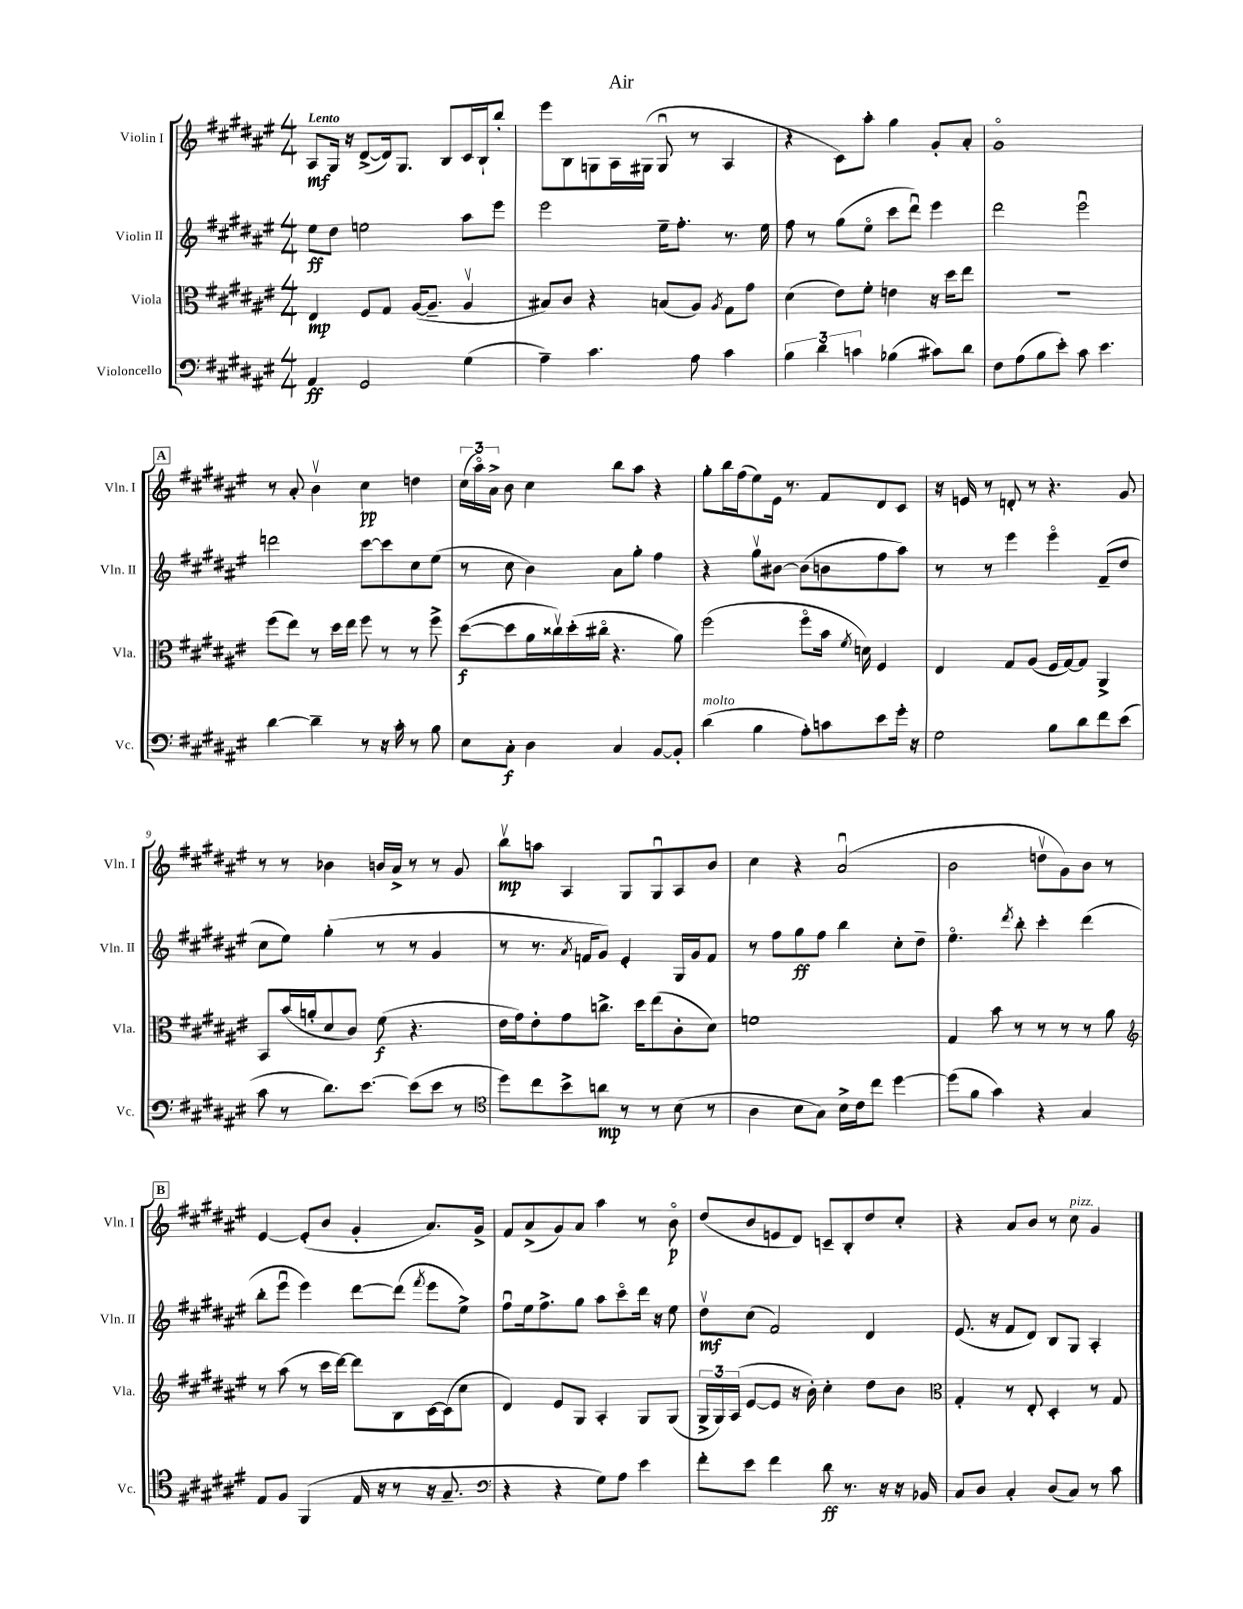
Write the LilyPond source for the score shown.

\header { title = "Air" }
<<
\new StaffGroup <<
\new Staff = "s0" \with { instrumentName = "Violin I" shortInstrumentName = "Vln. I" } {
    \clef treble \key fis \major \numericTimeSignature \time 4/4 \tempo "Lento"
    \autoBeamOff ais8[\mf gis16] r16 dis'8[~->( dis'16) gis8.] b8[ cis'16 b16-! b''8]-. |
    eis'''8[ b8 g8 ais16 gis16]( gis8\downbow r8 ais4 |
    r4 cis'8[) ais''8]-. gis''4 gis'8[-. ais'8]-. |
    gis'1\flageolet |
    \mark \markup { \box "A" } r8 ais'8-. b'4\upbow cis''4\pp d''4 |
    \tuplet 3/2 { cis''16[( ais''16\flageolet) ais'16]-> } b'8 cis''4 b''8[ ais''8] r4 |
    gis''8[-. b''16 fis''16( eis''8) eis'16] r8. fis'8[ dis'8 cis'8] |
    r16 e'16 r8 d'8-. r8 r4. gis'8 |
    r8 r8 bes'4 b'16[ ais'16]-> r8 r8 gis'8 |
    b''8[\upbow\mp a''8] ais4 gis8[ gis8\downbow ais8 b'8] |
    cis''4 r4 ais'2\downbow( |
    b'2 d''8[\upbow gis'8) b'8] r8 |
    \mark \markup { \box "B" } eis'4~ eis'8[-.( b'8] gis'4-. ais'8.[) gis'16]-> |
    fis'8[ ais'8->( gis'8) ais'8] ais''4 r8 b'8\flageolet\p |
    dis''8[( b'8 e'8 dis'8]) c'8[-- b8-. dis''8 cis''8]-. |
    r4 ais'8[ b'8] r8 cis''8^\markup { \italic "pizz." } gis'4 \bar "|." |
}
\new Staff = "s1" \with { instrumentName = "Violin II" shortInstrumentName = "Vln. II" } {
    \clef treble \key fis \major \numericTimeSignature \time 4/4
    \autoBeamOff eis''8[\ff dis''8] e''2 ais''8[ eis'''8] |
    eis'''2 eis''16[-- fis''8.]-. r8. eis''16 |
    fis''8 r8 gis''8[( eis''8]\flageolet cis'''8[ dis'''8]\downbow) eis'''4 |
    dis'''2 eis'''2\downbow |
    \mark \markup { \box "A" } d'''2 cis'''8[~ cis'''8 cis''8 eis''8]( |
    r8 cis''8 b'4) ais'8[ gis''8]-. fis''4 |
    r4 gis''8[\upbow bis'8]~ bis'8[( b'8 fis''8 ais''8]) |
    r8 r8 eis'''4 eis'''4\flageolet fis'8[--( dis''8] |
    cis''8[ eis''8]) gis''4-.( r8 r8 gis'4 |
    r8 r8. \acciaccatura { ais'8 } f'16[ gis'8]) eis'4-. gis16[ gis'16 f'8] |
    r8 fis''8[ gis''8\ff fis''8] b''4 cis''8[-. dis''8]-- |
    eis''4.\flageolet \acciaccatura { dis'''8 } b''8-. cis'''4-. dis'''4( |
    \mark \markup { \box "B" } b''8[-. eis'''8]\downbow eis'''4) dis'''8[~ dis'''8]( \acciaccatura { fis'''8 } eis'''8[ eis''8]->) |
    fis''8[\downbow eis''16 fis''8.-> gis''8] ais''8[ cis'''8\flageolet dis'''16] r16 eis''8 |
    dis''8[\upbow\mf cis''8]( fis'2) dis'4 |
    eis'8.( r16 fis'8[ dis'8]) b8[ gis8] ais4-. \bar "|." |
}
\new Staff = "s2" \with { instrumentName = "Viola" shortInstrumentName = "Vla." } {
    \clef alto \key fis \major \numericTimeSignature \time 4/4
    \autoBeamOff eis4\mp fis8[ gis8] ais16[~( ais8.]-- ais4\upbow |
    bis8[) cis'8] r4 b8[( ais8]) \acciaccatura { ais8 } gis8[ gis'8] |
    dis'4( eis'8[) fis'8]-. e'4 r16 dis''16[ eis''8] |
    r1 |
    \mark \markup { \box "A" } fis''8[( eis''8]) r8 dis''16[ eis''16] fis''8 r8 r8 fis''8-> |
    dis''8[~\f( dis''8 ais'16 cisis''16\upbow) dis''16-.( cis''16]\flageolet r4. ais'8) |
    fis''2( fis''8[\flageolet b'16] \acciaccatura { fis'8 } d'16) fis4 |
    eis4 gis8[ ais8]( fis16[ gis16~) gis8] ais,4-> |
    b,8[ b'16( a'16-. dis'8 cis'8]) fis'8\f( r4. |
    eis'16[ gis'16) eis'8-. gis'8 c''8.]-> dis''16[ eis''8( cis'8-. dis'8]) |
    f'1 |
    gis4 b'8 r8 r8 r8 r8 ais'8 |
    \mark \markup { \box "B" } \clef treble r8 ais''8( r8 cis'''16[ dis'''16]~) dis'''8[ b8 cis'16~ cis'16( cis''8] |
    dis'4) eis'8[ gis8] ais4-. gis8[ gis8]( |
    \tuplet 3/2 { gis16[-> gis16) ais16]( } eis'8[~ eis'8] r16 b'16-.) cis''4-. dis''8[ b'8] |
    \clef alto gis4-. r8 eis8-. dis4-. r8 gis8 \bar "|." |
}
\new Staff = "s3" \with { instrumentName = "Violoncello" shortInstrumentName = "Vc." } {
    \clef bass \key fis \major \numericTimeSignature \time 4/4
    \autoBeamOff ais,4\ff gis,2 gis4( |
    ais4--) cis'4. ais8 cis'4 |
    \tuplet 3/2 { b4 dis'4 c'4 } bes4( cis'8[) dis'8] |
    fis8[ ais8( b8 eis'8]-.) cis'8 eis'4. |
    \mark \markup { \box "A" } dis'4~ dis'4-- r8 r16 cis'16-. r8 b8 |
    eis8[ cis8]-.\f dis4 cis4 b,8[~ b,8]-. |
    dis'4^\markup { \italic "molto" }( b4 ais8[-.) c'8 eis'8 gis'16]-. r16 |
    gis2 b8[ dis'8 fis'8 eis'8]( |
    cis'8 r8 dis'8.[) eis'8.]~ eis'8[( eis'8] r8 |
    \clef tenor dis''8[) cis''8 b'8-> a'8]\mp r8 r8 b8( r8 |
    ais4 b8[ gis8]) b16[-> cis'16 cis''8] dis''4~ |
    dis''8[( fis'8] gis'4) r4 gis4 |
    \mark \markup { \box "B" } eis8[ fis8] fis,4( eis16 r16 r8 r16 gis8.-- |
    \clef bass r4 r4 gis8[) ais8] eis'4 |
    fis'8[-. eis'8] fis'4 dis'8\ff r8. r16 r16 bes,16 |
    cis8[ dis8] cis4-. dis8[( cis8]) r8 cis'8 \bar "|." |
}
>>
>>
